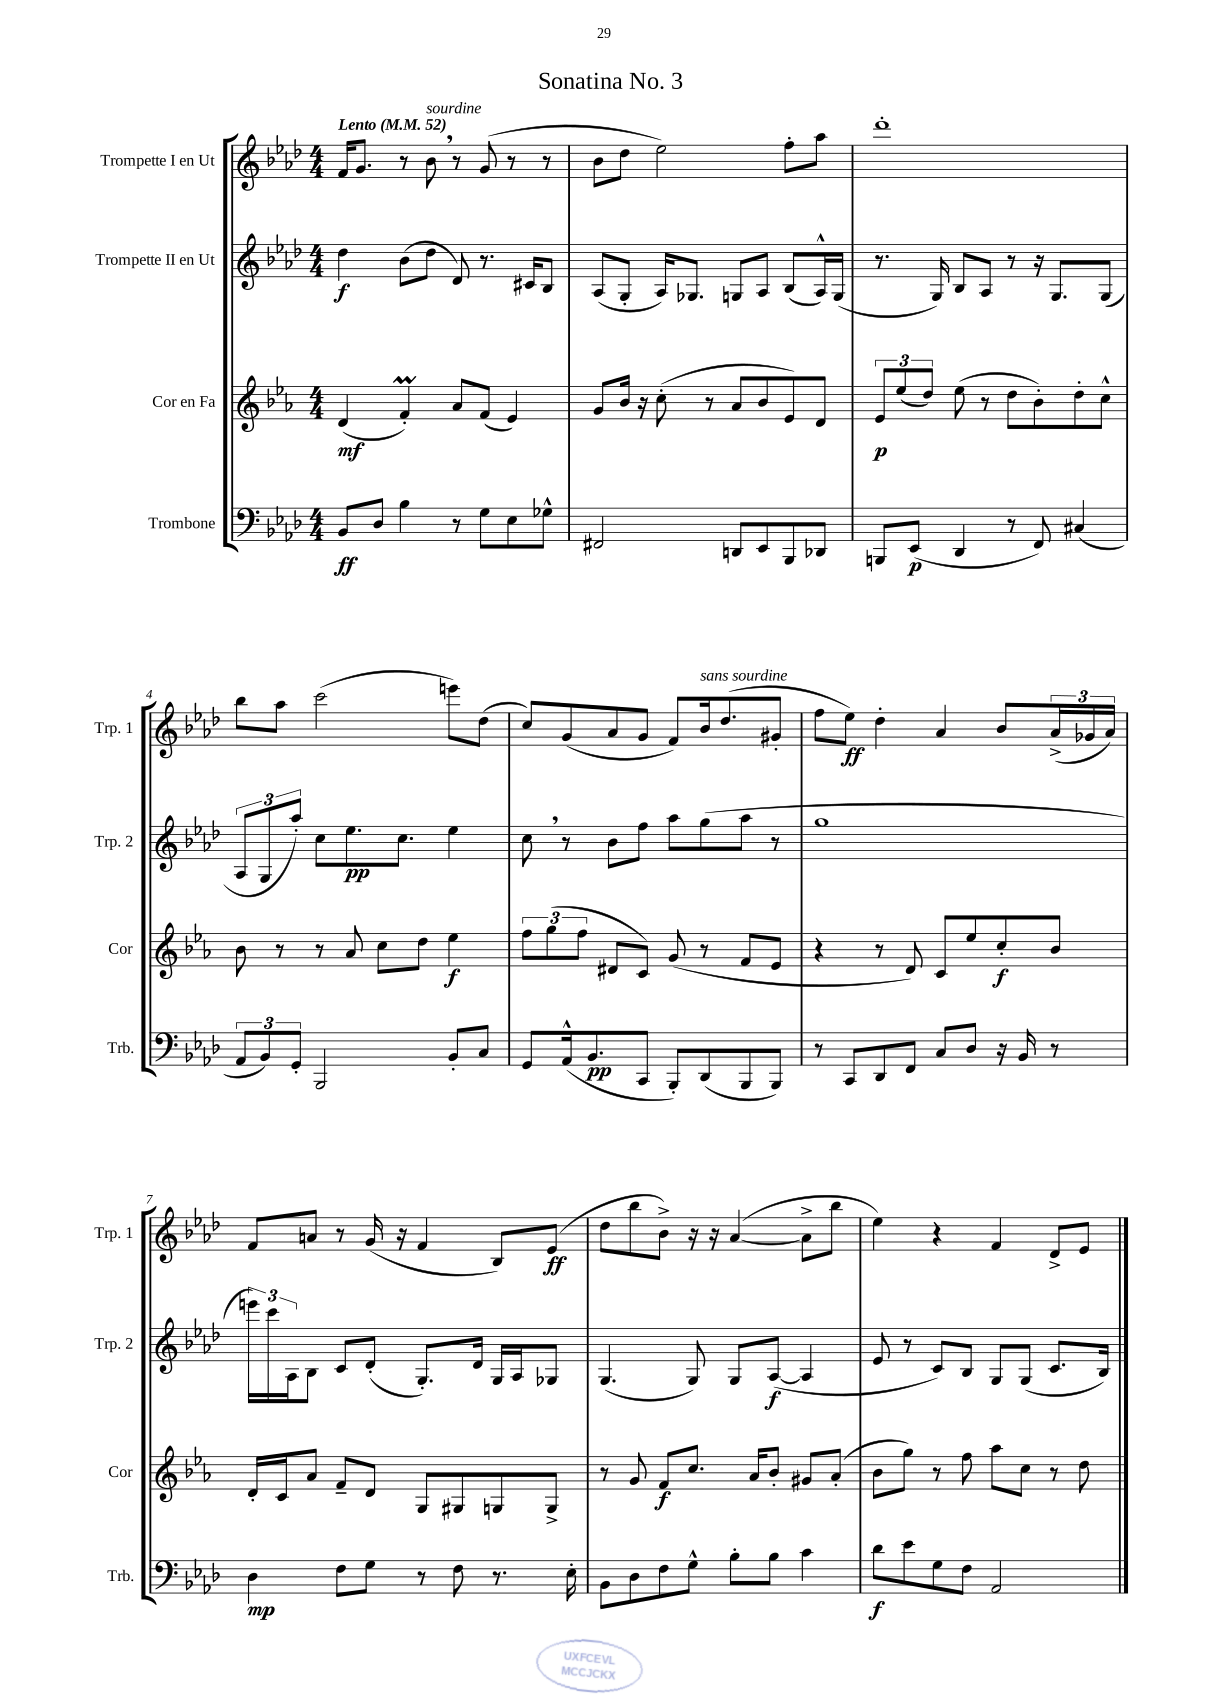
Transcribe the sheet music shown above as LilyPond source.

\header { title = "Sonatina No. 3" }
<<
\new StaffGroup <<
\new Staff = "s0" \with { instrumentName = "Trompette I en Ut" shortInstrumentName = "Trp. 1" } {
    \clef treble \key aes \major \numericTimeSignature \time 4/4 \tempo "Lento" 4 = 52
    f'16 g'8. r8 bes'8^\markup { \italic "sourdine" } \breathe r8 g'8( r8 r8 |
    bes'8 des''8 ees''2) f''8-. aes''8 |
    des'''1-. |
    bes''8 aes''8 c'''2( e'''8) des''8( |
    c''8) g'8( aes'8 g'8 f'8) bes'16^\markup { \italic "sans sourdine" } des''8.( gis'8-. |
    f''8 ees''8\ff) des''4-. aes'4 bes'8 \tuplet 3/2 { aes'16->( ges'16 aes'16) } |
    f'8 a'8 r8 g'16( r16 f'4 bes8) ees'8\ff( |
    des''8 bes''8 bes'8->) r16 r16 aes'4~( aes'8-> bes''8 |
    ees''4) r4 f'4 des'8-> ees'8 \bar "|." |
}
\new Staff = "s1" \with { instrumentName = "Trompette II en Ut" shortInstrumentName = "Trp. 2" } {
    \clef treble \key aes \major \numericTimeSignature \time 4/4
    des''4\f bes'8( des''8 des'8) r8. cis'16 bes8 |
    aes8( g8-. aes16) ges8. g8 aes8 bes8( aes16-^) g16( |
    r8. g16) bes8 aes8 r8 r16 g8. g8( |
    \tuplet 3/2 { aes8 g8 aes''8-.) } c''8 ees''8.\pp c''8. ees''4 |
    c''8 \breathe r8 bes'8 f''8 aes''8 g''8( aes''8 r8 |
    g''1 |
    \tuplet 3/2 { e'''16) c'''16 aes16 } bes8 c'8 des'8-.( g8.-.) des'16 g16 aes16 ges8 |
    g4.( g8) g8 aes8~\f( aes4 |
    ees'8 r8 c'8) bes8 g8 g8( c'8. bes16) \bar "|." |
}
\new Staff = "s2" \with { instrumentName = "Cor en Fa" shortInstrumentName = "Cor" } {
    \clef treble \key ees \major \numericTimeSignature \time 4/4
    d'4\mf( f'4-.\prall) aes'8 f'8( ees'4) |
    g'8 bes'16 r16 c''8-.( r8 aes'8 bes'8 ees'8) d'8 |
    \tuplet 3/2 { ees'8\p ees''8( d''8) } ees''8( r8 d''8 bes'8-.) d''8-. c''8-^ |
    bes'8 r8 r8 aes'8 c''8 d''8 ees''4\f |
    \tuplet 3/2 { f''8 g''8( f''8 } dis'8 c'8) g'8( r8 f'8 ees'8 |
    r4 r8 d'8) c'8 ees''8 c''8-.\f bes'8 |
    d'16-. c'16 aes'8 f'8-- d'8 g8 gis8 g8 g8-> |
    r8 g'8 f'8\f c''8. aes'16 bes'8-. gis'8 aes'8-.( |
    bes'8 g''8) r8 f''8 aes''8 c''8 r8 d''8 \bar "|." |
}
\new Staff = "s3" \with { instrumentName = "Trombone" shortInstrumentName = "Trb." } {
    \clef bass \key aes \major \numericTimeSignature \time 4/4
    bes,8\ff des8 bes4 r8 g8 ees8 ges8-^ |
    fis,2 d,8 ees,8 bes,,8 des,8 |
    b,,8 ees,8\p( des,4 r8 f,8) cis4( |
    \tuplet 3/2 { aes,8 bes,8) g,8-. } bes,,2 bes,8-. c8 |
    g,8 aes,16-^( bes,8.\pp c,8 bes,,8-.) des,8( bes,,8 bes,,8) |
    r8 c,8 des,8 f,8 c8 des8 r16 bes,16 r8 |
    des4\mp f8 g8 r8 f8 r8. ees16-. |
    bes,8 des8 f8 g8-^ bes8-. bes8 c'4 |
    des'8\f ees'8 g8 f8 aes,2 \bar "|." |
}
>>
>>
